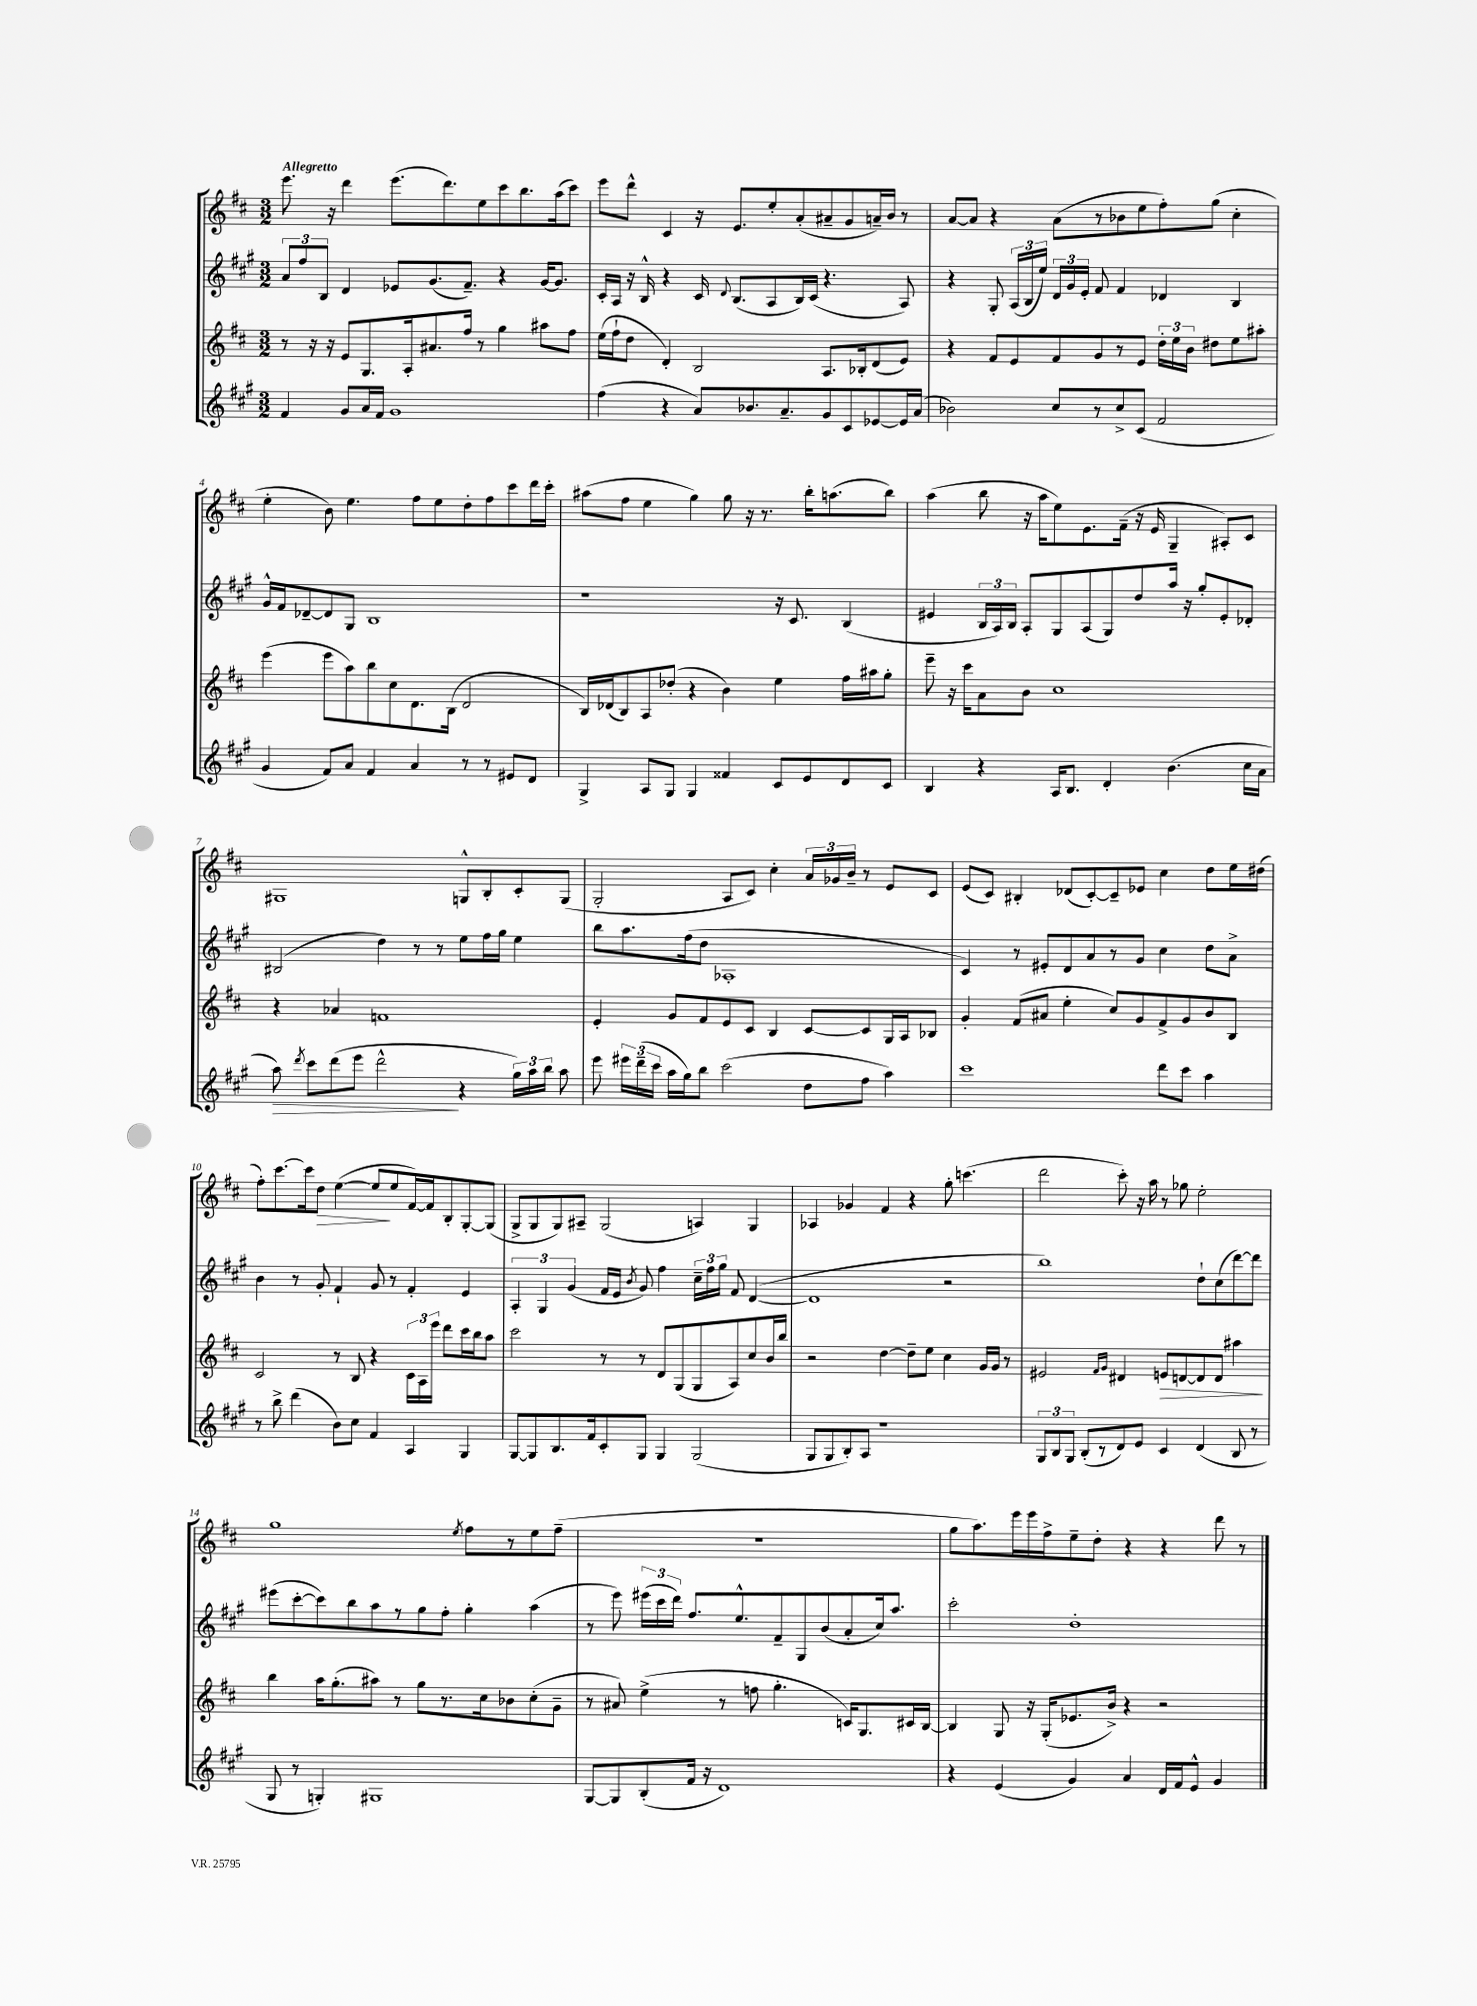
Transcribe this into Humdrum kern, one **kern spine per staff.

**kern	**kern	**kern	**kern
*staff4	*staff3	*staff2	*staff1
*clefG2	*clefG2	*clefG2	*clefG2
*k[f#c#g#]	*k[f#c#]	*k[f#c#g#]	*k[f#c#]
*M3/2	*M3/2	*M3/2	*M3/2
4f#	8r	12a	8.eee
.	.	12ff#	.
.	16r	.	.
.	.	12B	.
.	16r	.	16r
8g#	8e	4d	4ddd
16a	8.G	.	.
16f#	.	.	.
1g#	.	8e-	(8.eee
.	16A'	.	.
.	8.a#	(8.g#	.
.	.	.	8.ddd)
.	16ff#	8.f#~)	.
.	8r	.	8ee
.	4gg	4r	8ccc#
.	.	.	8.bb
.	8aa#	[16g#	.
.	.	8.g#]	(16aa
.	8ff#	.	8ccc#)
=	=	=	=
(4ff#	(16ee	16c#'	8eee
.	16ff#`	16A	.
.	8dd	16r	8ddd^^
.	.	16B^^	.
4r	4d')	4r	4c#
8a)	2B	16c#	16r
.	.	8qqd	.
.	.	(8.B	8.e
8.b-	.	.	.
.	.	8A	8ee'
8.a~	.	.	.
.	.	16B)	(8a'
.	.	(16c#	.
8g#	8.A	4.r	8a#~
8c#	.	.	8g
.	16B-'	.	.
[8e-	(8d	.	16a~)
.	.	.	16b
16e-]	8e)	8A)	8r
(16a	.	.	.
=	=	=	=
2b-)	4r	4r	[8a
.	.	.	8a]
.	8f#	8G#'	4r
.	8e	(24A	.
.	.	24B	.
.	.	24ee)	.
8cc#	8f#	24d	(8a
.	.	24g#	.
.	.	24e'	.
8r	8g	8f#	8r
8cc#^	8r	4f#	8b-
(8c#	8e	.	8ee
2f#	24dd'	4d-	8ff#')
.	24ee	.	.
.	24b	.	.
.	8dd#	.	(8gg
.	8ee	4B	4cc#'
.	8aa#'	.	.
=	=	=	=
4g#	(4eee	16g#^^	4ee'
.	.	16f#	.
.	.	[8d-~	.
8f#)	8eee	8d-]	8b)
8a	8aa)	8G#	4.ee
4f#	8bb	1B	.
.	8cc#	.	.
4a	8.d	.	8ff#
.	.	.	8ee
.	(16B	.	.
8r	2d	.	8dd'
8r	.	.	8ff#
8e#	.	.	8ccc#
8d	.	.	16ddd
.	.	.	16ccc#'
=	=	=	=
4G#^	16B)	1r	(8aa#
.	(16d-	.	.
.	8B)	.	8ff#
8A	8A	.	4ee
8G#	(8dd-'	.	.
4G#	4r	.	4gg)
4f##	4b)	.	8gg
.	.	.	16r
.	.	.	8.r
8c#	4ee	16r	.
.	.	8.c#	.
8e	.	.	16bb'
.	.	.	(8.aa
8d	16ff#	(4B	.
.	16aa#	.	.
8c#	8gg'	.	8bb)
=	=	=	=
4B	8eee~	4e#	(4aa
.	16r	.	.
.	16ccc#	.	.
4r	8a	24B	8bb
.	.	24A)	.
.	.	24B	.
.	8b	8A'	16r
.	.	.	16aa
16A	1cc#	8G#	8ee)
8.B	.	.	.
.	.	(8A	8.e
4d'	.	8G#)	.
.	.	.	(16f#~
.	.	8dd	16r
.	.	.	16e
(4.b	.	16aa	4G~
.	.	16r	.
.	.	8gg#'	.
.	.	8e#'	8A#')
16cc#	.	8d-'	8c#
16a	.	.	.
=	=	=	=
8aa)	4r	(2B#	1G#
8qddd	.	.	.
8ccc#	.	.	.
(8ddd	4a-	.	.
8eee	.	.	.
2ddd^^	1f	4dd)	.
.	.	8r	.
.	.	8r	.
4r	.	8ee	8G^^
.	.	16ff#	8B'
.	.	16gg#	.
24gg#)	.	4ee	8c#'
24aa	.	.	.
24bb	.	.	.
8aa	.	.	(8G
=	=	=	=
8eee	4e'	8bb	2G'
24eee#	.	8.aa	.
(24ddd~	.	.	.
24ccc#	.	.	.
16aa	8g	.	.
16gg#)	.	(16ff#	.
8bb	8f#	8dd	.
(2ccc#	8e	1A-'	8A
.	8c#	.	8c#)
.	4B	.	4cc#'
8dd	[8c#	.	24a
.	.	.	24g-
.	.	.	24b~
8ff#	8c#]	.	8r
4aa)	16G	.	8e
.	16A	.	.
.	8B-	.	8c#
=	=	=	=
1ccc#	4g'	4c#)	(8e
.	.	.	8c#)
.	(8f#	8r	4B#'
.	8a#	8e#'	.
.	4ee'	8d	(8d-
.	.	8a	[8c#')
.	8cc#)	8r	8c#~]
.	8g	8g#	8e-
8ddd	8f#^	4cc#	4cc#
8ccc#	8g	.	.
4aa	8b	8dd	8dd
.	8B	8a^	16ee
.	.	.	(16dd#
=	=	=	=
8r	2c#	4b	8ff#')
8bb^	.	.	[8.ccc#
(4ddd	.	8r	.
.	.	.	16ccc#]
.	.	8g#'	8dd
8b)	8r	4f#`	([4ee
8cc#	8B	.	.
4f#	4r	8g#	8ee]
.	.	8r	8ee
4A	24c#	4f#'	[16f#)
.	24A	.	.
.	.	.	16f#]
.	24eee	.	.
.	8ddd	.	8B'
4G#	16ccc#	4e	[8G'
.	16bb	.	.
.	8aa	.	(8G]
=	=	=	=
[8G#	2ccc#	6A'	8G^
8G#]	.	.	8G
.	.	6G#	.
8.B	.	.	8G)
.	.	(6g#	.
.	.	.	8A#~
16f#	.	.	.
8c#'	8r	16f#	(2G
.	.	16e	.
.	.	8qb	.
8G#	8r	8g#)	.
4G#	8d	4ff#	.
.	(8G	.	.
(2G#	8G	24cc#~	4A)
.	.	24ff#	.
.	.	24gg#	.
.	8A)	8f#	.
.	8cc#	([4d	4G
.	16b	.	.
.	16bb	.	.
=	=	=	=
8G#	2r	1d]	4A-
8G#	.	.	.
8B')	.	.	4g-
8A	.	.	.
1r	[4dd	.	4f#
.	8dd~]	.	4r
.	8ee	.	.
.	4cc#	2r	8gg'
.	.	.	(4.ccc
.	16g	.	.
.	16g	.	.
.	8r	.	.
=	=	=	=
12G#	2e#	1bb)	2ddd
12B	.	.	.
12G#	.	.	.
(8B'	.	.	.
8r	.	.	.
.	16qqf#	.	.
.	16qqg	.	.
8d)	4d#	.	8ccc#')
8e	.	.	16r
.	.	.	16aa
4c#	8e	.	8r
.	[8d	.	8gg-
(4d	8d]	8dd`	2ee'
.	8d	(8cc#	.
8B	4aa#	[8ddd)	.
8r	.	8ddd]	.
=	=	=	=
8G#	4bb	(8eee#	1gg
8r	.	[8ccc#'	.
4G')	16aa	8ccc#])	.
.	(8.gg'	.	.
.	.	8bb	.
1G#	8aa#)	8aa	.
.	8r	8r	.
.	8gg	8gg#	.
.	8.r	8ff#'	.
.	.	.	8qee
.	.	4gg#'	8ff#
.	16cc#	.	.
.	8b-	.	8r
.	(8cc#'	(4aa	8ee
.	8g~	.	(8ff#~
=	=	=	=
[8G#	8r	8r	1.r
8G#]	8a#)	8eee)	.
(8B'	(4ee^	(24eee#	.
.	.	24ccc#	.
.	.	24ddd)	.
16f#	.	8.ff#	.
16r	.	.	.
1d)	8r	.	.
.	.	8.ee^^	.
.	8ff	.	.
.	4.gg'	8f#~	.
.	.	8G#	.
.	.	(8b	.
.	16c)	8a'	.
.	8.G	.	.
.	.	16cc#)	.
.	.	8.aa	.
.	16c#	.	.
.	[16B	.	.
=	=	=	=
4r	4B]	2ccc#'	8gg
.	.	.	8.aa)
(4e	8G	.	.
.	.	.	16eee
.	16r	.	16eee
.	(16G'	.	16ff#^
4g#)	8.e-	1dd'	8ee~
.	.	.	8dd'
.	16b^)	.	.
4a	4r	.	4r
16d	2r	.	4r
16f#	.	.	.
8e^^	.	.	.
4g#	.	.	8ddd
.	.	.	8r
==	==	==	==
*-	*-	*-	*-
